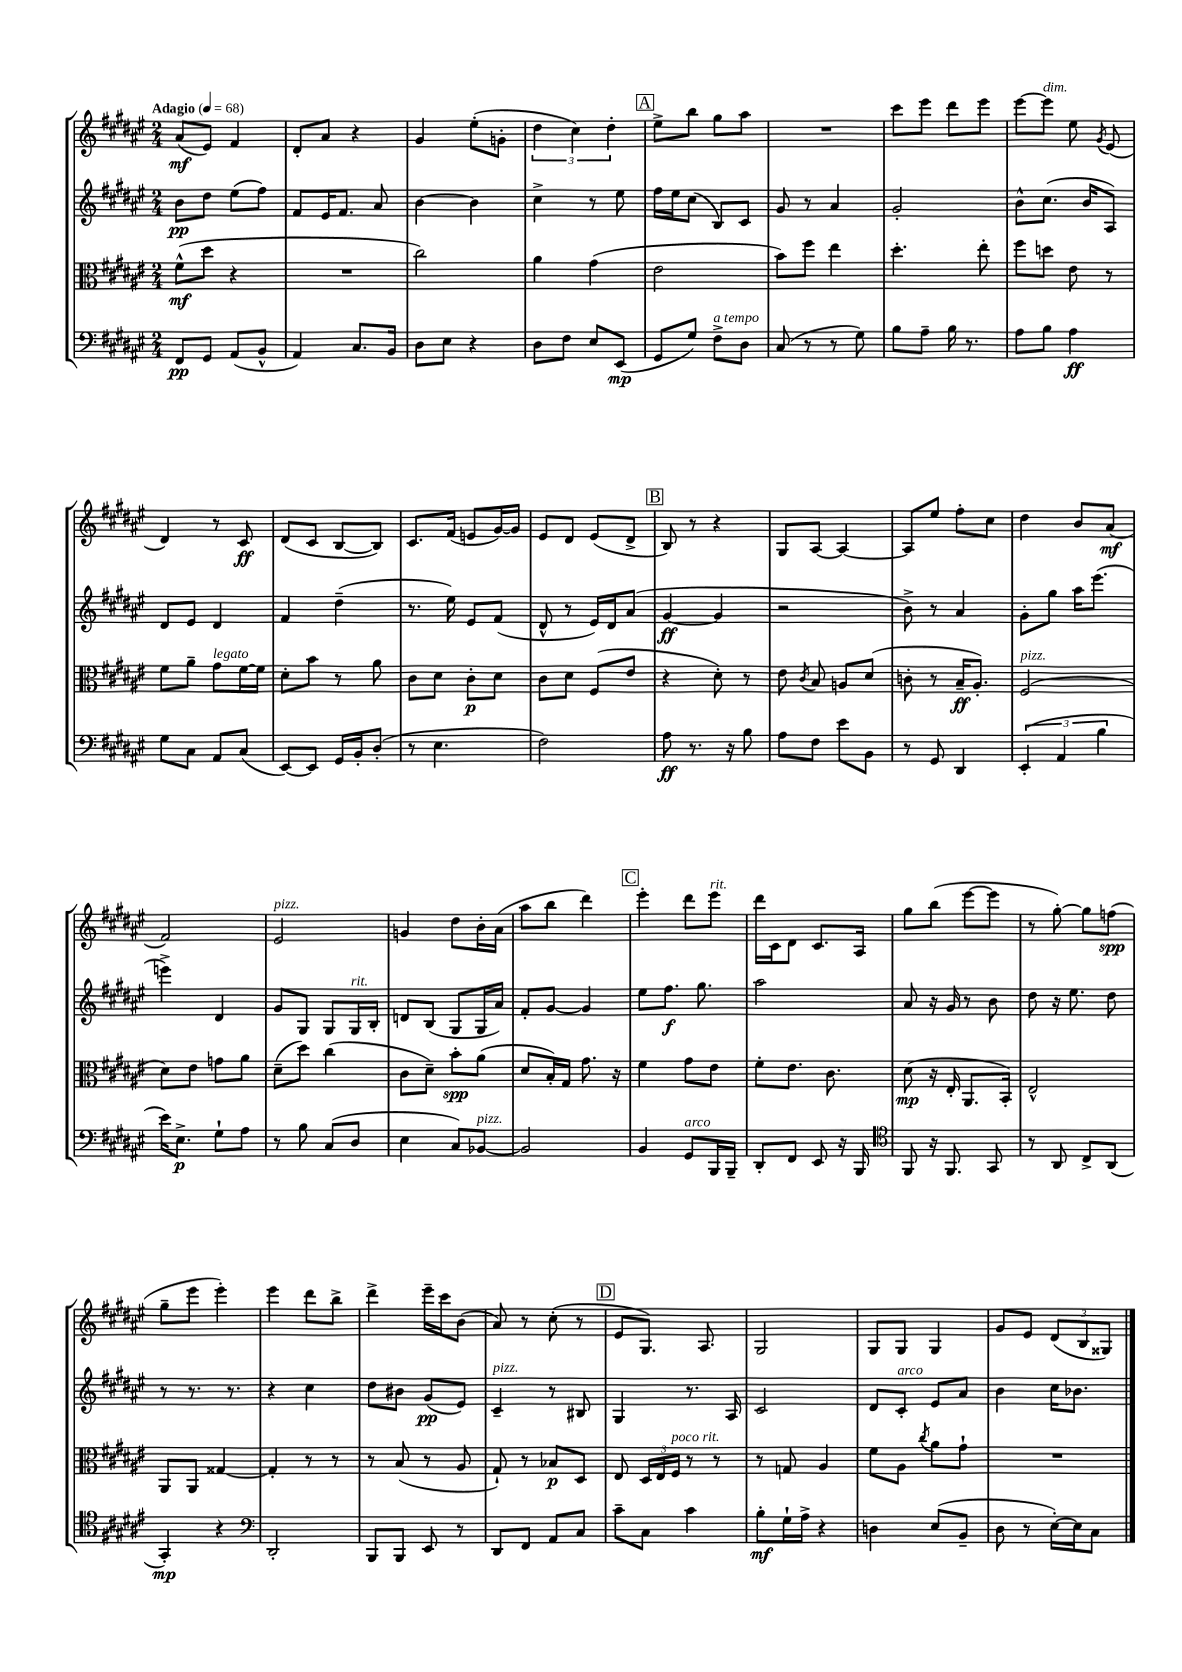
<<
\new StaffGroup <<
\new Staff = "s0" {
    \clef treble \key fis \major \numericTimeSignature \time 2/4 \tempo "Adagio" 4 = 68
    \autoBeamOff ais'8[\mf( eis'8]) fis'4 |
    dis'8[-. ais'8] r4 |
    gis'4 eis''8[-.( g'8]-. |
    \tuplet 3/2 { dis''4 cis''4) dis''4-. } |
    \mark \markup { \box "A" } eis''8[-> b''8] gis''8[ ais''8] |
    R2 |
    cis'''8[ eis'''8] dis'''8[ eis'''8] |
    eis'''8[~ eis'''8]^\markup { \italic "dim." } eis''8 \acciaccatura { gis'8 } eis'8( |
    dis'4) r8 cis'8\ff |
    dis'8[( cis'8] b8[~ b8]) |
    cis'8.[ fis'16]( e'8[ gis'16~) gis'16] |
    eis'8[ dis'8] eis'8[( dis'8]-> |
    \mark \markup { \box "B" } b8) r8 r4 |
    gis8[ ais8]~ ais4~ |
    ais8[ eis''8] fis''8[-. cis''8] |
    dis''4 b'8[ ais'8]\mf( |
    fis'2) |
    eis'2^\markup { \italic "pizz." } |
    g'4 dis''8[ b'16-. ais'16]( |
    ais''8[ b''8] dis'''4) |
    \mark \markup { \box "C" } eis'''4-. dis'''8[ eis'''8]^\markup { \italic "rit." } |
    dis'''16[ cis'16 dis'8] cis'8.[ ais16] |
    gis''8[ b''8]( eis'''8[~ eis'''8] |
    r8 gis''8~-.) gis''8[ f''8]\spp( |
    gis''8[-- eis'''8] eis'''4-.) |
    eis'''4 dis'''8[ b''8]-> |
    dis'''4-> eis'''16[-- cis'''16 b'8]( |
    ais'8) r8 cis''8-.( r8 |
    \mark \markup { \box "D" } eis'8[ gis8.]) ais8. |
    gis2 |
    gis8[ gis8] gis4 |
    gis'8[ eis'8] \tuplet 3/2 { dis'8[( b8 gisis8]) } \bar "|." |
}
\new Staff = "s1" {
    \clef treble \key fis \major \numericTimeSignature \time 2/4
    \autoBeamOff b'8[\pp dis''8] eis''8[( fis''8]) |
    fis'8[ eis'16 fis'8.] ais'8 |
    b'4~ b'4 |
    cis''4-> r8 eis''8 |
    \mark \markup { \box "A" } fis''16[ eis''16 cis''8]( b8[) cis'8] |
    gis'8 r8 ais'4 |
    gis'2-. |
    b'8[-^ cis''8.]( b'16[ ais8]) |
    dis'8[ eis'8] dis'4 |
    fis'4 dis''4--( |
    r8. eis''16) eis'8[ fis'8]( |
    dis'8-^ r8 eis'16[) dis'16 ais'8]( |
    \mark \markup { \box "B" } gis'4~\ff gis'4 |
    r2 |
    b'8->) r8 ais'4 |
    gis'8[-. gis''8] ais''16[ eis'''8.]( |
    e'''4->) dis'4 |
    gis'8[ gis8] gis8[ gis16^\markup { \italic "rit." } b16]-. |
    d'8[ b8]( gis8[ gis16 ais'16]) |
    fis'8[-. gis'8]~ gis'4 |
    \mark \markup { \box "C" } eis''8[ fis''8.]\f gis''8. |
    ais''2 |
    ais'8 r16 gis'16 r8 b'8 |
    dis''8 r16 eis''8. dis''8 |
    r8 r8. r8. |
    r4 cis''4 |
    dis''8[ bis'8] gis'8[\pp( eis'8]) |
    cis'4--^\markup { \italic "pizz." } r8 bis8 |
    \mark \markup { \box "D" } gis4 r8. ais16 |
    cis'2 |
    dis'8[ cis'8]-.^\markup { \italic "arco" } eis'8[ ais'8] |
    b'4 cis''16[ bes'8.] \bar "|." |
}
\new Staff = "s2" {
    \clef alto \key fis \major \numericTimeSignature \time 2/4
    \autoBeamOff fis'8[-^\mf( dis''8] r4 |
    R2 |
    cis''2) |
    ais'4 gis'4( |
    \mark \markup { \box "A" } eis'2 |
    b'8[) fis''8] eis''4 |
    dis''4.-. eis''8-. |
    fis''8[ d''8] eis'8 r8 |
    fis'8[ ais'8]-- gis'8[^\markup { \italic "legato" } fis'16~ fis'16] |
    dis'8[-. b'8] r8 ais'8 |
    cis'8[ dis'8] cis'8[-.\p dis'8] |
    cis'8[ dis'8] fis8[( eis'8] |
    \mark \markup { \box "B" } r4 dis'8-.) r8 |
    eis'8 \acciaccatura { cis'8 } b8 a8[ dis'8]( |
    c'8-. r8 b16[--\ff ais8.]-.) |
    fis2^\markup { \italic "pizz." }( |
    dis'8[) eis'8] g'8[ ais'8] |
    dis'8[--( dis''8]) cis''4( |
    cis'8[ dis'8]--) b'8[-.\spp ais'8]( |
    dis'8[ b16-.) gis16] gis'8. r16 |
    \mark \markup { \box "C" } fis'4 gis'8[ eis'8] |
    fis'8[-. eis'8.] cis'8. |
    dis'8\mp( r16 eis16-. ais,8.[ b,16]-.) |
    eis2-^ |
    ais,8[ ais,8] gisis4~ |
    gisis4-. r8 r8 |
    r8 b8( r8 ais8 |
    gis8-!) r8 bes8[\p dis8] |
    \mark \markup { \box "D" } eis8 \tuplet 3/2 { dis16[ eis16 fis16]^\markup { \italic "poco rit." } } r8 r8 |
    r8 g8 ais4 |
    fis'8[ ais8] \acciaccatura { cis''8 } ais'8[ gis'8]-! |
    R2 \bar "|." |
}
\new Staff = "s3" {
    \clef bass \key fis \major \numericTimeSignature \time 2/4
    \autoBeamOff fis,8[\pp gis,8] ais,8[( b,8]-^ |
    ais,4) cis8.[ b,16] |
    dis8[ eis8] r4 |
    dis8[ fis8] eis8[ eis,8]\mp( |
    \mark \markup { \box "A" } gis,8[ gis8]) fis8[->^\markup { \italic "a tempo" } dis8] |
    cis8( r8 r8 gis8) |
    b8[ ais8]-- b16 r8. |
    ais8[ b8] ais4\ff |
    gis8[ cis8] ais,8[ cis8]( |
    eis,8[~) eis,8] gis,16[ b,16-. dis8]-.( |
    r8 eis4. |
    fis2) |
    \mark \markup { \box "B" } ais8\ff r8. r16 b8 |
    ais8[ fis8] eis'8[ b,8] |
    r8 gis,8 dis,4 |
    \tuplet 3/2 { eis,4-.( ais,4 b4 } |
    eis'16[) eis8.]->\p gis8[-! ais8] |
    r8 b8 cis8[( dis8] |
    eis4 cis8[) bes,8]~^\markup { \italic "pizz." } |
    bes,2 |
    \mark \markup { \box "C" } b,4 gis,8[^\markup { \italic "arco" } b,,16 b,,16]-- |
    dis,8[-. fis,8] eis,8 r16 b,,16 |
    \clef tenor fis,8 r16 fis,8. gis,8 |
    r8 ais,8 cis8[-> ais,8]( |
    gis,4-.\mp) r4 |
    \clef bass dis,2-. |
    b,,8[ b,,8] eis,8 r8 |
    dis,8[ fis,8] ais,8[ cis8] |
    \mark \markup { \box "D" } cis'8[-- cis8] cis'4 |
    b8[-.\mf gis16-! ais16]-> r4 |
    d4 eis8[( b,8]-- |
    dis8 r8 eis16[~-.) eis16 cis8] \bar "|." |
}
>>
>>
\layout { \context { \Score \remove "Bar_number_engraver" } }
